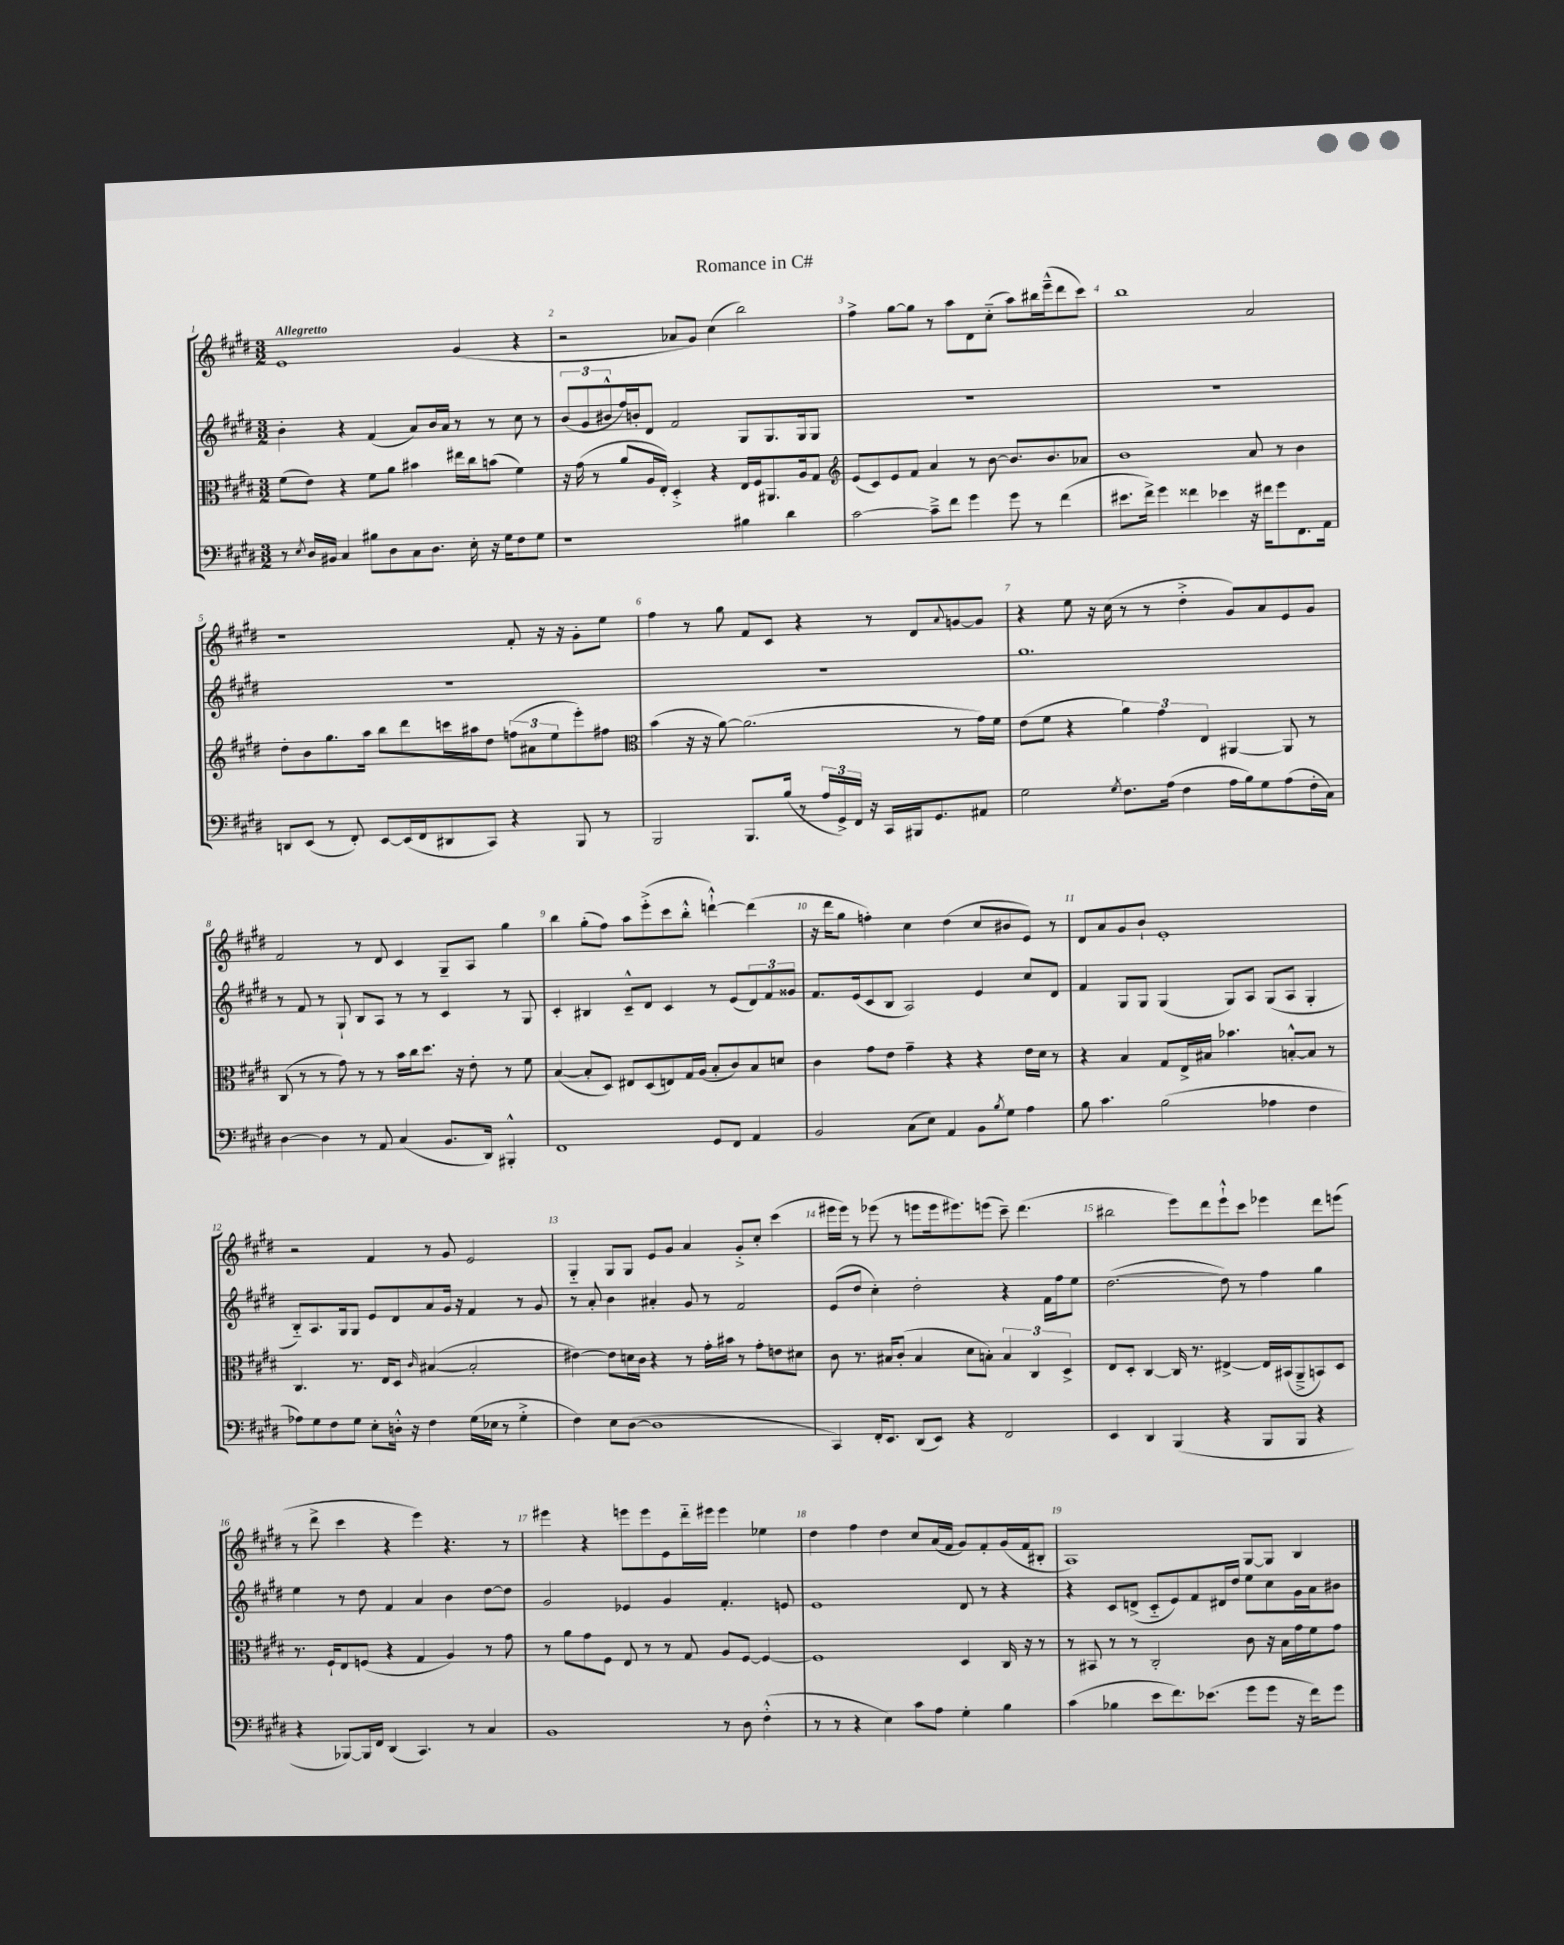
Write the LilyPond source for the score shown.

\header { title = "Romance in C#" }
<<
\new StaffGroup <<
\new Staff = "s0" {
    \clef treble \key e \major \numericTimeSignature \time 3/2 \tempo "Allegretto"
    e'1 gis'4( r4 |
    r2 aes'8 gis'8) cis''4( b''2) |
    fis''4-> gis''8~ gis''8 r8 a''8 dis'8 cis''8-_( a''8) bis''16 e'''16---^( dis'''8 cis'''8) |
    b''1 a'2 |
    r1 fis'8-. r16 r16 gis'8-. e''8 |
    fis''4 r8 gis''8 fis'8 cis'8 r4 r8 dis'8 \appoggiatura { a'8 } g'8~ g'8 |
    r4 e''8 r16 cis''16( r8 r8 dis''4-.-> gis'8) a'8 e'8 gis'8 |
    fis'2 r8 dis'8 cis'4 gis8-- a8 gis''4 |
    b''4 gis''8-.( fis''8) a''8 e'''8-.->( cis'''8 b''8-.-^ d'''4~-!-^) d'''4( |
    r16 dis'''16 gis''8 f''4-.) cis''4 dis''4( cis''8 bis'8 e'8) r8 |
    dis'8 a'8 gis'8 b'8-! e'1-. |
    r2 fis'4 r8 gis'8 e'2 |
    gis4-_ gis8 gis8 e'8 gis'8 a'4 gis'8-.-> cis''8-. cis'''4( |
    eis'''16 eis'''16) r8 ees'''8( r8 e'''8 e'''16 eis'''8.) e'''8( cis'''8--) dis'''4.( |
    bis''2 e'''8) dis'''8 e'''8-!-^ cis'''8 ees'''4 dis'''8 e'''8( |
    r8 dis'''8-> cis'''4 r4 e'''4) r4. r8 |
    eis'''4 r4 e'''8 e'''8 e'8 dis'''16-_ eis'''16 eis'''4 ees''4 |
    dis''4 fis''4 dis''4 cis''8 a'16( fis'16 gis'8) fis'8-. gis'16( fis'16 bis8-. |
    a1) gis8~ gis8 b4 \bar "|." |
}
\new Staff = "s1" {
    \clef treble \key e \major \numericTimeSignature \time 3/2
    b'4-. r4 fis'4( a'8) b'16 a'16 r8 r8 cis''8 r8 |
    \tuplet 3/2 { b'8( gis'8 bis'8-^ } fis''16) b'16-. dis'8 fis'2 gis8 gis8. gis16 gis8 |
    R1. |
    R1. |
    R1. |
    R1. |
    gis''1. |
    r8 fis'8 r8 gis8-! b8 a8 r8 r8 cis'4 r8 gis8 |
    cis'4-. bis4 cis'8---^ dis'8 cis'4 r8 e'8( \tuplet 3/2 { dis'8) fis'8 gisis'8 } |
    fis'8. e'16( cis'8 b8 a2) e'4 cis''8 dis'8 |
    fis'4 gis8 gis8 gis4( gis8) a8 gis8( a8 gis4-. |
    b8-_) a8. gis16 gis8 e'8 dis'8 a'8 gis'16 r16 fis'4 r8 gis'8 |
    r8 a'8-. b'4 ais'4-. gis'8 r8 fis'2 |
    e'8( dis''8 cis''4-.) dis''2-. r4 fis'16 fis''16 e''8 |
    dis''2.~( dis''8) r8 fis''4 gis''4 |
    e''4 r8 dis''8 fis'4 a'4 b'4 dis''8~ dis''8 |
    gis'2 ees'4 gis'4 fis'4.-. e'8 |
    e'1 dis'8 r8 r4 |
    r4 cis'8 d'8->( cis'8-_ e'8) fis'8 dis'16 dis''16 e''8 cis''8 gis'16 a'16 bis'8 \bar "|." |
}
\new Staff = "s2" {
    \clef alto \key e \major \numericTimeSignature \time 3/2
    fis'8( e'8) r4 fis'8 a'8 bis'4 eis''16 cis''16 b'8( fis'4) |
    r16 gis'16( r8 a'8 a16 e16-.) dis4-.-> r4 e16 fis16 ais,8. a16 gis8 |
    \clef treble e'8( cis'8) e'8 fis'8 a'4 r8 b'8~ b'8. b'8. aes'8 |
    b'1 a'8 r8 b'4 |
    dis''8-. b'8 gis''8. a''16 b''8 dis'''8 c'''16 ais''16 dis''8 \tuplet 3/2 { f''8( ais'8 e''8 } e'''8-.) fis''8 |
    \clef alto b'4( r16 r16 a'8~) a'2.( r8 gis'16) fis'16 |
    e'8( fis'8 r4 \tuplet 3/2 { a'4) gis'4 e4 } ais,4~ ais,8 r8 |
    cis8( r8 r8 gis'8) r8 r8 b'16 cis''16 dis''8. r16 e'8-. r8 fis'8 |
    b4~( b8-. dis8) eis8 dis8( e8) gis16 a16( b8-. cis'8) b8 d'8 |
    cis'4 gis'8 e'8 gis'4-- r4 r4 e'16 dis'16 r8 |
    r4 b4 gis8 e16-> bis16 bes'4. b8~-.-^ b8 r8 |
    cis4. r8. e16 dis8 \grace { cis'16 } bis4~( bis2-. |
    eis'4~) eis'8 d'16 cis'16 r4 r8 gis'16-. bis'16 r8 gis'8-. e'8 dis'8 |
    cis'8 r8. bis16 cis'8-.( bis4 dis'8 b8-.) \tuplet 3/2 { b4 cis4 dis4-> } |
    e8 dis8-. cis4~ cis16 r8. eis4~-> eis16 bis,16( a,8---> b,8) dis8 |
    r8. fis16-! e8 f8( r4 gis4 a4) r8 gis'8 |
    r8 a'8 gis'8 fis8 e8 r8 r8 gis8 a8 fis8~ fis4~ |
    fis1 dis4 cis16 r16 r8 |
    r8 bis,8 r8 r8 cis2-. cis'8 r16 b16 gis'16 fis'16 gis'8 \bar "|." |
}
\new Staff = "s3" {
    \clef bass \key e \major \numericTimeSignature \time 3/2
    r8 \acciaccatura { e8 } dis16 bis,16 cis4 bis8 dis8 cis8 dis8. e16-. r16 gis16 fis8 gis8 |
    r1 bis4 dis'4 |
    cis'2~ cis'8---> fis'8 gis'4 gis'8 r8 fis'4( |
    eis'8. fis'16->) gis'4 fisis'4 ees'4 r16 fis'16 gis'8 fis,8. a,16 |
    d,8 e,8( r8 fis,8-.) e,8~ e,16( fis,16 dis,8 cis,8) r4 b,,8 r8 |
    b,,2 b,,8. b16( r8 \tuplet 3/2 { a16 gis,16->) fis,16 } r16 cis,16 bis,,16 gis,8. ais,8 |
    gis2 \acciaccatura { gis8 } fis8. a16( fis4 a16 b16) gis8 a8( fis16-. cis16) |
    dis4~ dis4 r8 a,8 cis4( b,8. dis,16) bis,,4-.-^ |
    fis,1 gis,8 fis,8 a,4 |
    b,2 cis8( e8) a,4 b,8 \acciaccatura { b8 } gis8 a4 |
    b8 cis'4. b2( aes4 fis4 |
    aes8) gis8 fis8 gis8 e8-. d16-.-^ r16 fis4 gis16( ees16 r8 gis4-.-> |
    fis4) e8 dis8~( dis1 |
    cis,4) fis,16-. e,8. dis,8( e,8) r4 fis,2 |
    e,4 dis,4 b,,4( r4 b,,8 b,,8 r4 |
    r4 bes,,8~) bes,,16 fis,16 dis,4( cis,4.) r8 cis4 |
    b,1 r8 dis8 fis4-.-^( |
    r8 r8 r4 e4) cis'8 a8 gis4-. b4 |
    cis'4( bes4 e'8 fis'8.) ees'8.( gis'8 gis'8 r16 fis'16) gis'8 \bar "|." |
}
>>
>>
\layout { \context { \Score \override BarNumber.break-visibility = ##(#f #t #t) barNumberVisibility = #all-bar-numbers-visible } }
